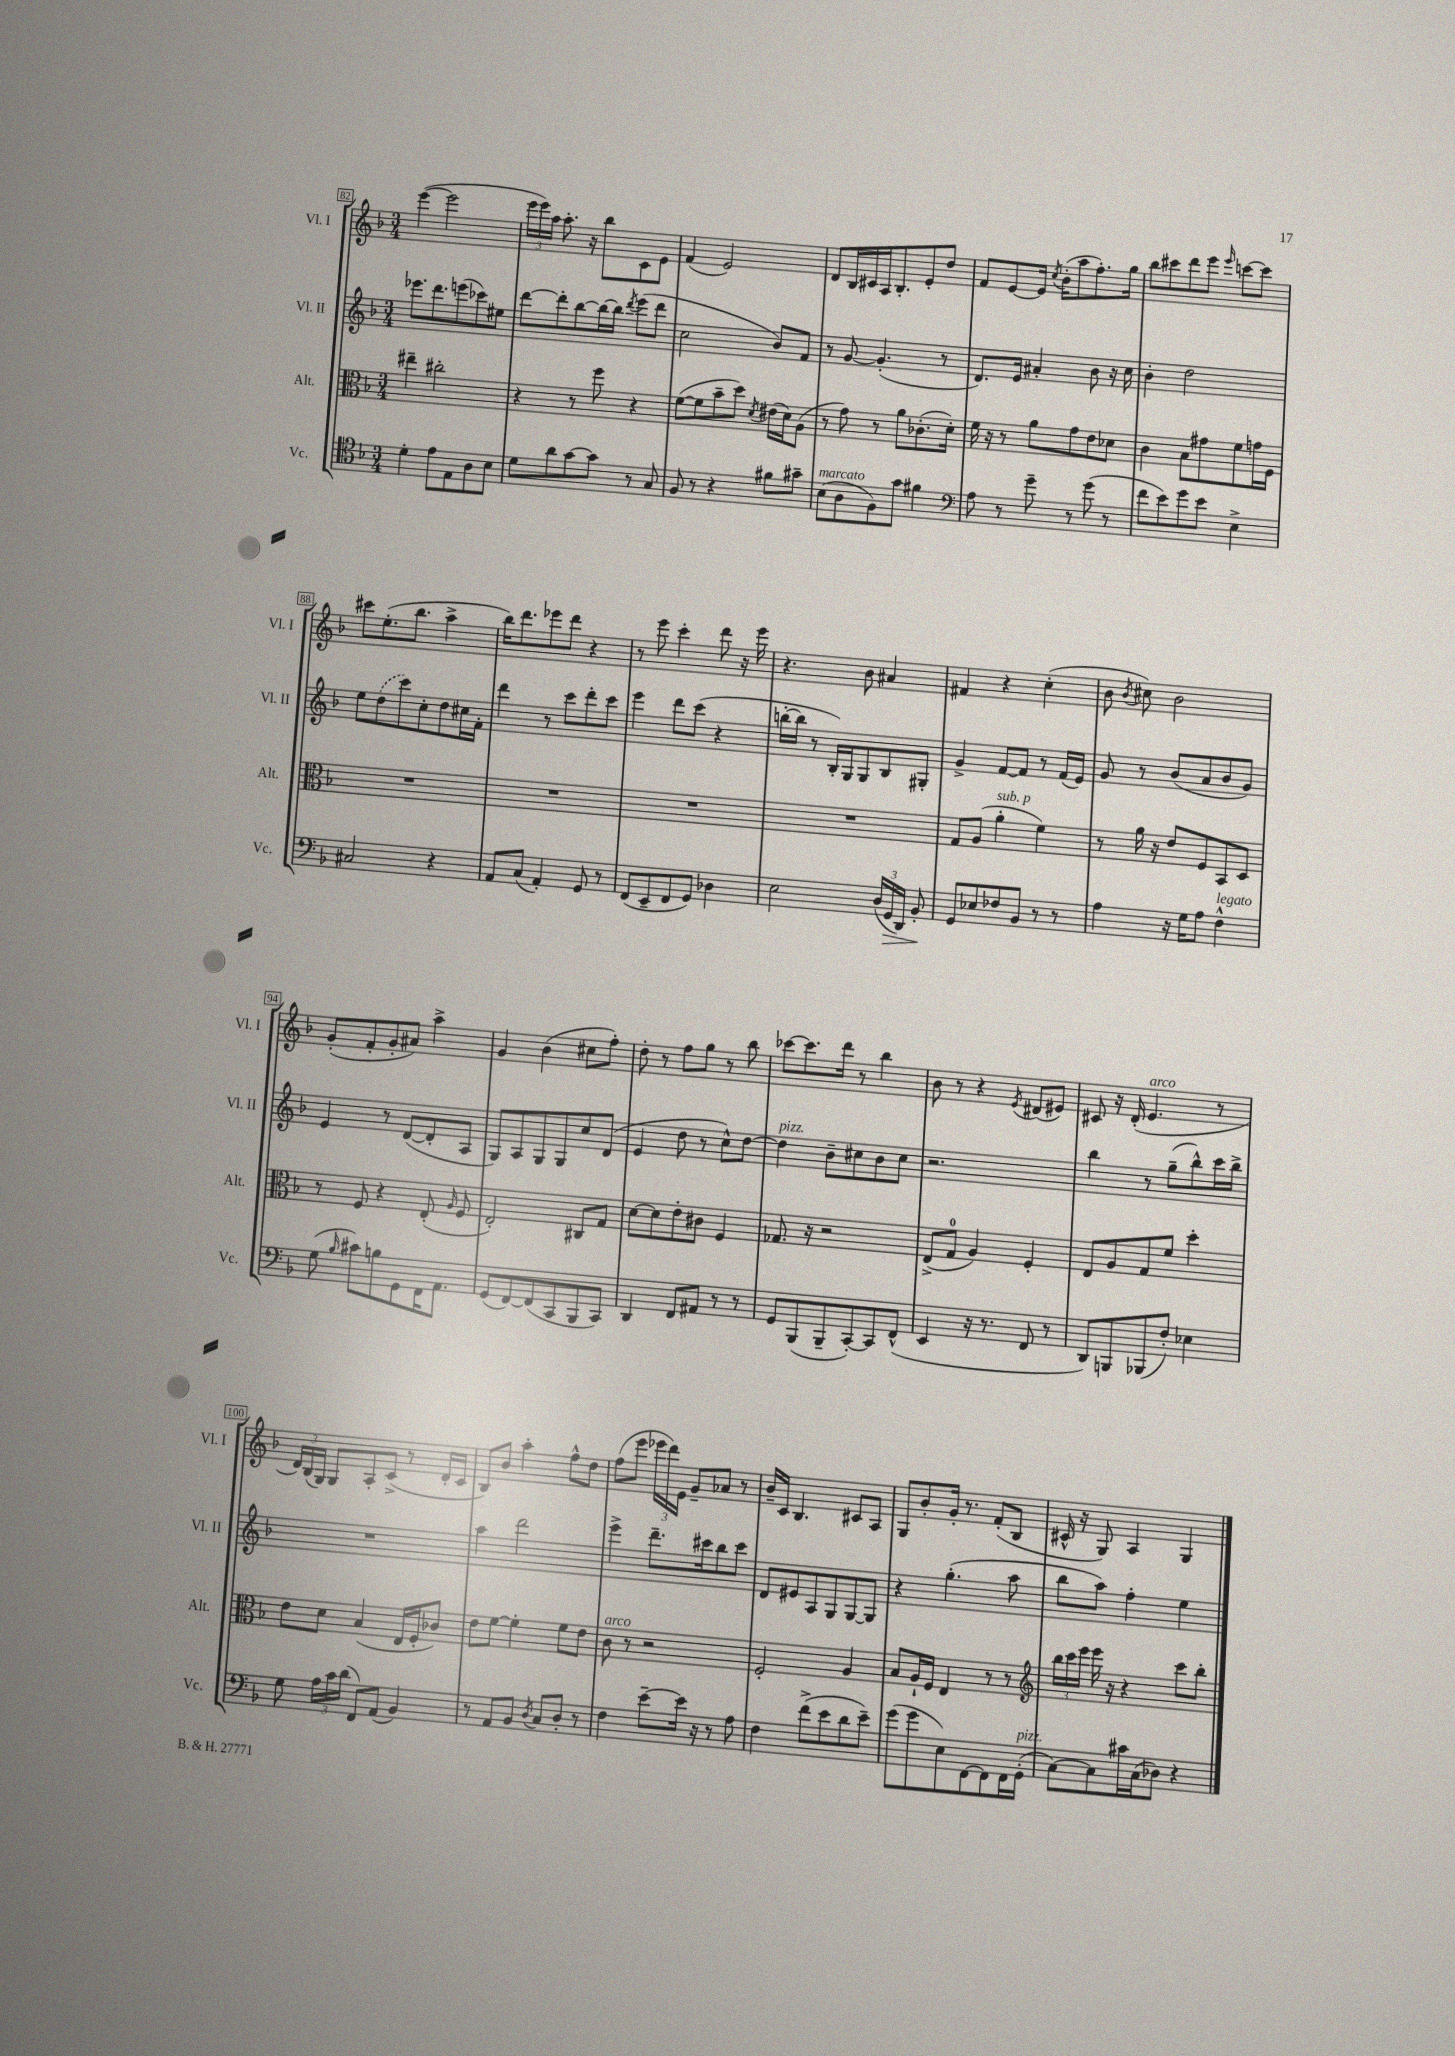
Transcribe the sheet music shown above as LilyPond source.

<<
\new StaffGroup <<
\new Staff = "s0" \with { instrumentName = "Vl. I" shortInstrumentName = "Vl. I" } {
    \clef treble \key f \major \numericTimeSignature \time 3/4
    \autoBeamOff e'''4~( e'''2 |
    \tuplet 3/2 { e'''16[ e'''16) a''16] } a''8.-. r16 bes''8[ c'8 e'8] |
    f'4( e'2) |
    d'8[ bes16 cis'16 a16 bes8.-. e'8-. d''8] |
    f'8[ e'8~ e'16] \acciaccatura { c''8 } bes'16[-.( a''8 f''8.-.) g''16] |
    bes''8[ cis'''8 d'''8 e'''8] \grace { e'''16 } c'''8[~ c'''8] |
    cis'''8[ e''8.-.( bes''8.] a''4-> |
    bes''16[) d'''8. ees'''8 d'''8] r4 |
    r8 e'''8 c'''4-. d'''8 r16 e'''16 |
    r4. bes'8 ais'4 |
    fis'4 r4 c''4-.( |
    bes'8 \acciaccatura { bes'8 } cis''8) bes'2 |
    g'8[-.( f'8-. g'8-. ais'8]) a''4-> |
    g'4 bes'4( cis''8[ f''8]-.) |
    d''8-. r8 f''8[ g''8] r8 bes''8 |
    ces'''8[~ ces'''8. d'''16] r8 bes''4 |
    bes'8 r8 r4 \acciaccatura { e'8 } dis'8[( eis'8]) |
    cis'8 r16 d'16-.( e'4.^\markup { \italic "arco" } r8 |
    \tuplet 3/2 { d'16[) bes16( g16]) } g8[ a8-. c'8]->( r8 d'16[-. c'16] |
    bes8[) bes'8] a''4-. f''8[-^ d''8] |
    f''8[( e'''8] \tuplet 3/2 { ees'''16[ d'''16) e'16] } g'8[-- aes'8] r8 |
    bes'16[-- c'16] bes4. cis'8[ a8] |
    g8[ bes'8-. g'16]-. r8. f'8[-.( bes8] |
    cis'16-^ r16 g8) a4 g4 \bar "|." |
}
\new Staff = "s1" \with { instrumentName = "Vl. II" shortInstrumentName = "Vl. II" } {
    \clef treble \key f \major \numericTimeSignature \time 3/4
    \autoBeamOff ees'''8.[ d'''8. e'''8( ces'''8) eis''8] |
    d'''8[~ d'''8-. bes''8~ bes''16~ bes''16] \acciaccatura { d'''8 } e'''8[( d'''8] |
    c''2 bes'8[) f'8] |
    r8 g'8~ g'4.-.( r8 |
    d'8.[) e'16] ais'4-. bes'8 r16 c''16 |
    bes'4-. d''2 |
    e''8[ \once \slurDashed d''8( c'''8) c''8-. d''8 cis''16 f'16]-. |
    d'''4 r8 c'''8[ d'''8-. c'''8] |
    e'''4 d'''8[ c'''8]( r4 |
    b''16[~-. b''16] r8 bes16[-.) g16 g8 bes8 gis8]-. |
    g'4-> f'8[~ f'8] r8 f'16[( e'16]) |
    g'8 r8 bes'8[( a'8 bes'8 g'8]) |
    e'4 r8 d'8[~( d'8-. a8] |
    g8[) a8 g8 g8 c''8 d'8]( |
    e'4 d''8 r8 c''8[-^) d''8]~ |
    d''4^\markup { \italic "pizz." } bes'8[-- cis''8 bes'8 cis''8] |
    r2. |
    bes''4 r8 g''8[--( bes''8-^) c'''16 bes''16]-> |
    R2. |
    a''4 d'''2 |
    e'''4-> d'''8.[-- cis'''16 bes''8 cis'''8] |
    d'8[ eis'8 a8 g8 g8~ g8] |
    r4 g''4.-.( a''8 |
    bes''8[ a''8]) f''4-. e''4 \bar "|." |
}
\new Staff = "s2" \with { instrumentName = "Alt." shortInstrumentName = "Alt." } {
    \clef alto \key f \major \numericTimeSignature \time 3/4
    \autoBeamOff eis''4-- cis''2-. |
    r4 r8 f''8 r4 |
    f'8[~( f'8 bes'8-- d''8]) \acciaccatura { d'8 } eis'16[( d'16) a8]( |
    r8 g'8) r8 a'8[ ces'8.-.( d'16]-.) |
    f'16 r16 r8 a'8[ g'8 e'8 des'8] |
    c'4 bes8[ gis'8 f'8 g'16 f16] |
    R2. |
    R2. |
    R2. |
    R2. |
    g8[ a8]( a'4-.^\markup { \italic "sub. p" } f'4) |
    r8 a'16 r16 e'8[ f8 bes,8 d8] |
    r8 f8 r4 e8-.( \grace { a16 } f8 |
    e2-.) cis8[ g8] |
    d'8[~ d'8 e'8-. cis'8] f4 |
    ges8. r16 r2 |
    e8[->( g8]-0 a4) f4-. |
    e8[ a8 g8 f'8] d''4-. |
    e'8[ d'8] bes4( e16[ f16-. ces'8]) |
    e'8[ f'8]~ f'4-. f'8[ e'8] |
    c'8^\markup { \italic "arco" } r8 r2 |
    f2-. a4 |
    bes8[ a16-! f16] e4 r8 r8 |
    \clef treble \tuplet 3/2 { bes''16[ c'''16 e'''16] } e'''16 r16 r4 c'''8[ bes''8]-. \bar "|." |
}
\new Staff = "s3" \with { instrumentName = "Vc." shortInstrumentName = "Vc." } {
    \clef tenor \key f \major \numericTimeSignature \time 3/4
    \autoBeamOff d'4-. e'8[ e8 a8 bes8] |
    d'8[ a'8 g'8~ g'8] r8 g8 |
    f8 r8 r4 fis'8[ gis'8]-- |
    bes8[^\markup { \italic "marcato" }( a8 f8) g'8] fis'4 |
    \clef bass a8 r8 g'8-- r8 g'8( r8 |
    f'8[ e'8) g'8 e'8] e4-> |
    cis2 r4 |
    a,8[ c8]( a,4-.) g,8 r8 |
    f,8[( e,8-- f,8 g,8]) des4 |
    e2 \tuplet 3/2 { d16[( g,16\> d,16]) } bes,8-.\! |
    g,8[ ees8 fes8 bes,8] r8 r8 |
    a4 r16 g16[ a8] f4-^^\markup { \italic "legato" } |
    g8( \grace { bes16 } cis'8[) b8 g,8 f,16 a,8.] |
    g,8[( f,8~) f,8( c,8 bes,,8 c,8]) |
    d,4 f,8[ ais,8] r8 r8 |
    g,8[ bes,,8( bes,,8-- c,8~-.) c,8 f,8]-^( |
    e,4 r16 r8. f,8 r8 |
    d,8[) b,,8 bes,,8( f8]-.) ees4 |
    g8 \tuplet 3/2 { a16[ c'16 d'16]( } f,8[) a,8]( bes,4) |
    r8 a,8[ bes,8] \acciaccatura { d8 } c8[ d8]-. r8 |
    f4 e'8[~-- e'16] r16 r8 a8 |
    f4 f'8[->( e'8 d'8 e'8]--) |
    g'8[( g'8 e8) f,8~ f,8 f,16 g,16]-.^\markup { \italic "pizz." }( |
    c8[~) c8 cis'16 c16( des8]) r4 \bar "|." |
}
>>
>>
\layout { \context { \Score currentBarNumber = #82 \override BarNumber.stencil = #(make-stencil-boxer 0.1 0.3 ly:text-interface::print) } }
